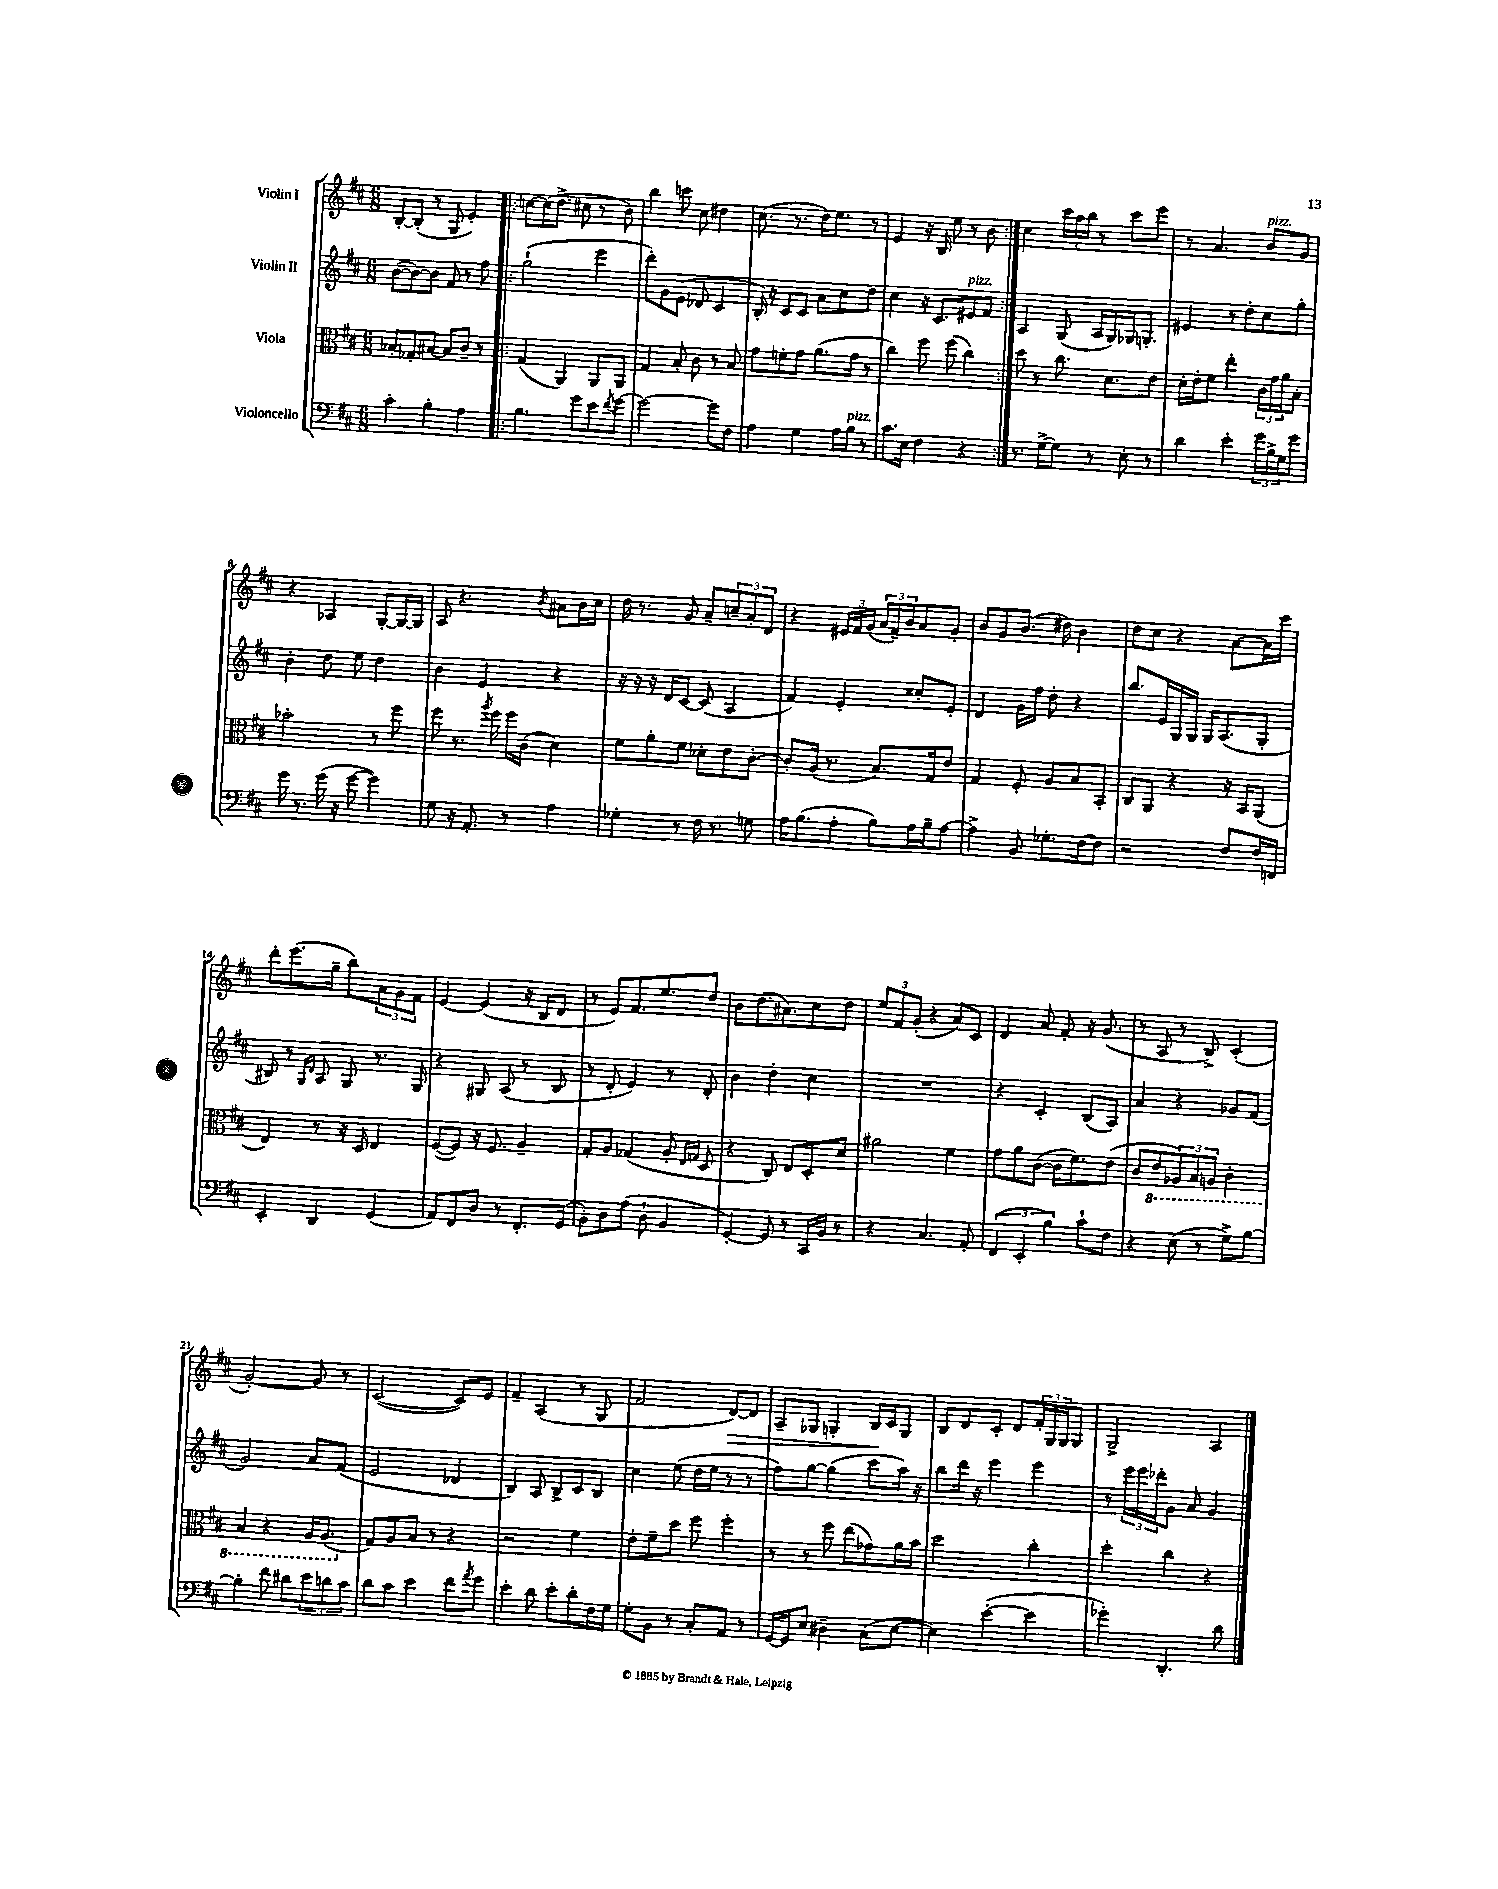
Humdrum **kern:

**kern	**kern	**kern	**kern
*staff4	*staff3	*staff2	*staff1
*clefF4	*clefC3	*clefG2	*clefG2
*k[f#c#]	*k[f#c#]	*k[f#c#]	*k[f#c#]
*M6/8	*M6/8	*M6/8	*M6/8
4c#'	8B-'	([8b	[8B'
.	8G-'	8b_)	(8B']
4B'	[8B#	8b]	8r
.	8B#]	8f#	8G
4A	8c#~	8r	4e')
.	8r	8ff#	.
=!|:	=!|:	=!|:	=!|:
4.B	(4G	(2gg`	[8cc
.	.	.	(16cc]
.	.	.	8.dd^
.	4AA)	.	.
8g	.	.	8cc#
8e	8AA	4eee	8r
8qf#	.	.	.
[8g	8AA	.	8b)
=	=	=	=
2g_	4G	8ddd')	4bb
.	.	8g	.
.	8B'	(8e	8ccc
.	8c#	8d-	8cc#
8g]	8r	4c#	4dd#
8F#	8B	.	.
=	=	=	=
4A	8g	16B')	(8.cc#
.	.	16r	.
.	8f'	8c#	.
.	.	.	8.r
4G	8g	8c#	.
.	(8.a	8a	16dd)
.	.	.	8.ee
16A	.	8cc#	.
16B	16g	.	.
8r	8r	8dd	8r
=	=	=	=
8.c#	4cc#)	4cc#	4e
16E	.	.	.
4F#	8ff#	16r	16r
.	.	8.c#	16B
.	(8ff#	.	8ee
4r	4cc#)	8e#	8r
.	.	8f#	8b
=:|!	=:|!	=:|!	=:|!
8.r	8dd	4A	4cc#
.	8r	.	.
[16G^	.	.	.
8G]	8.cc#	(8G	24ccc#
.	.	.	24aa
.	.	.	24bb
8r	.	16A	8r
.	8.d	16G)	.
8E'	.	16G-	8ccc#
.	.	8.G'	.
8r	8e	.	8eee
=	=	=	=
4d	16d'	4e#	8r
.	16e'	.	.
.	8f#	.	4.a
4e'	4ee'	8r	.
.	.	8dd'	.
24g	24c#	8cc#	8b
24B^	24g	.	.
24G	24a	.	.
8g	8B'	8gg'	8g
=	=	=	=
16g	2b-'	4b'	4r
8.r	.	.	.
(16g	.	8dd	4A-
16r	.	.	.
[8g	.	8ee	.
4g])	8r	4dd	[8G'
.	8ff#	.	16G_
.	.	.	16G]
=	=	=	=
8G	8ff#	4b	8A
16r	8.r	.	4.r
8.AA'	.	.	.
.	.	4e	.
.	8qaa	.	.
.	16ff#	.	.
8r	16ff#	.	.
.	(16c#	.	.
.	.	.	8qb
4A	4d)	4r	8a#
.	.	.	16b
.	.	.	16cc#
=	=	=	=
4G-'	8f#	16r	16dd
.	.	16r	8.r
.	8a'	16r	.
.	.	16d	.
8r	8f#	[8c#	8g
16F#	8d-'	(8c#]	8a~
8.r	.	.	.
.	8e	4A	12cc~
.	.	.	12a'
8G	[8c#'	.	.
.	.	.	12d
=	=	=	=
16A	8c#']	4f#)	4r
(8.B	.	.	.
.	(16A	.	.
.	8.r	.	.
8A'	.	4e'	24e#
.	.	.	24f#
.	.	.	(24g
8B)	8.B)	.	24a
.	.	.	24f#~)
.	.	.	24b
16A	.	8cc##'	8a
16B~	16G	.	.
[8A	8e	8e'	8g'
=	=	=	=
4A^]	4G	4d	8b
.	.	.	8g
8BB	8F#'	16g	(8.b
.	.	16ff#	.
8.G-'	8A	8dd'	.
.	.	.	16dd#)
.	8B	4r	4b
[16F#	.	.	.
8F#]	8BB'	.	.
=	=	=	=
2r	8C#	8.bb	8dd
.	8AA	.	8cc#
.	.	16e	.
.	4r	16G	4r
.	.	16G	.
.	.	16G	.
.	.	(8.A	.
8F#	16r	.	[8a
.	16BB	.	.
16F#	(8AA	8G'	16a]
16FF	.	.	16ccc#
=	=	=	=
4EE'	4E)	8B#)	8ddd'
.	.	8r	(8.eee
.	.	16qqG	.
.	.	16qqd	.
4DD	8r	8A	.
.	.	.	16gg~
.	16r	8G	8bb)
.	16D	.	.
(4GG	4E	8.r	12a
.	.	.	12g
.	.	.	12f#
.	.	16G	.
=	=	=	=
8AA)	([8F#	4r	[4e
8FF#	8F#])	.	.
8D	16r	8G#	(4e]
.	8.F#	.	.
8r	.	(8A	.
8.FF#'	4A~	8r	16r
.	.	.	16B
.	.	8B	8d
(16GG	.	.	.
=	=	=	=
8BB')	8G'	8r	8r
8D	8A	8d'	8e)
(8A	(4G-	4e)	8.f#
8D`	.	.	.
.	.	.	8.ee
4BB	8A'	8r	.
.	16qqE	.	.
.	16qqG	.	.
.	8D	8d'	8dd
=	=	=	=
[4GG')	4r	4b	8b
.	.	.	(8.dd
8GG]	8C#)	4dd'	.
.	.	.	8.a#)
8r	8E	.	.
16CC#	8D'	4cc#	8cc#
16BB	.	.	.
8r	8d	.	8dd
=	=	=	=
4r	2a#	2.r	12ee
.	.	.	12f#
.	.	.	(12g'
4.C#	.	.	4r
.	4f#	.	8a)
8AA'	.	.	8c#
=	=	=	=
(6FF#	8g	4r	4d
.	8a	.	.
6EE'	.	.	.
.	([8c#	4c#'	8a
6B)	.	.	.
.	16c#]	.	8f#'
.	8.f#)	.	.
8c#`	.	(8B	16r
.	.	.	(8.g
8F#	(8e	8A)	.
=	=	=	=
4r	8c#	4a	8r
.	8E	.	8A
(8E	12AA-)	4r	8r
.	12BB	.	.
8r	.	.	8B^)
.	12AA	.	.
8G^)	4C#'	8g-	(4c#'
[8B	.	(8f#	.
=	=	=	=
4B']	4BB	2g)	[2g')
8f#	4r	.	.
8d#	.	.	.
12e	16AA	8a	8g]
.	(8.AA	.	.
12d	.	.	.
.	.	(8f#	8r
12c#	.	.	.
=	=	=	=
8d	8G)	2e	([2c#
8c#	8A	.	.
4e	8B	.	.
.	8r	.	.
8f#	4r	4d-	8c#])
8qa	.	.	.
8g	.	.	8e
=	=	=	=
4e'	2r	4B)	4f#~
8d	.	8A	(4A
8e'	.	8B^	.
8d'	4f#	8c#	8r
16F#	.	8B	8G
16G	.	.	.
=	=	=	=
8G'	8e'	4cc#	2f#
8BB	8f#~	.	.
8r	8dd	(8ee	.
8C#'	8ff#	16dd	.
.	.	16ee	.
8AA	4ff#'	8r	[8d)
8r	.	8r	8d]
=	=	=	=
[16GG	8r	8ff#)	8A~
16GG]	.	.	.
8E	8r	[8gg	8G-
4D#~	8ff#	(4gg]	4G'
.	(8ee	.	.
(8C#	8g-)	8ccc#	16B
.	.	.	16c#
[8E	16a	16aa)	8G
.	16b	16r	.
=	=	=	=
4E])	2dd	8bb	8B
.	.	16ddd	8d
.	.	16r	.
([4e'	.	4eee	8c#'
.	.	.	8d
4e]	4cc#'	4eee	24f#'
.	.	.	24G
.	.	.	24G
.	.	.	8G
=	=	=	=
4g-')	4dd'	8r	2G^
.	.	24eee	.
.	.	24eee	.
.	.	24ddd-'	.
4.DD'	4cc#	8g	.
.	.	8a	.
.	4r	4g	4A
8d	.	.	.
==	==	==	==
*-	*-	*-	*-
